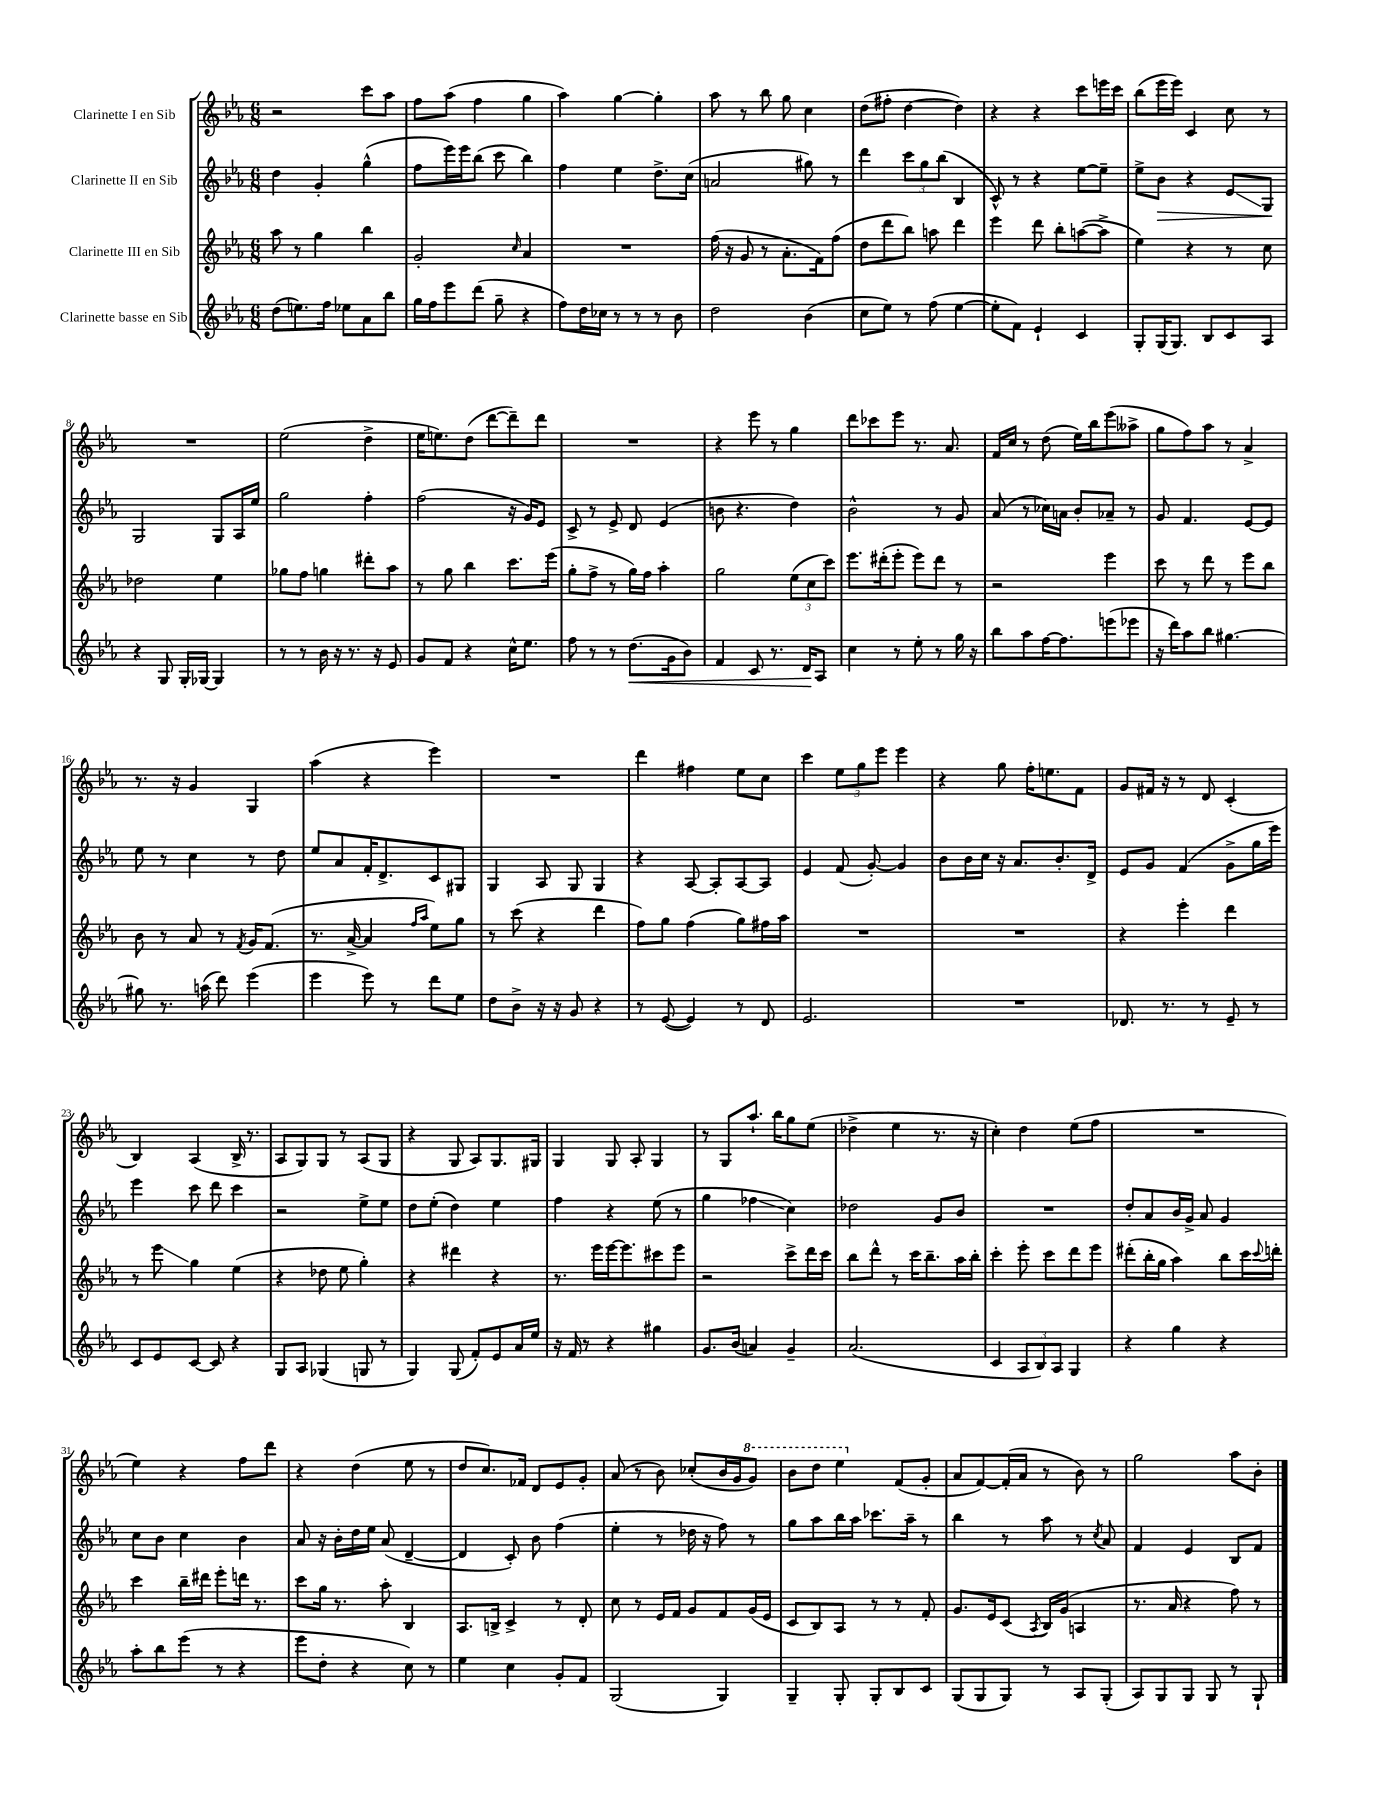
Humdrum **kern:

**kern	**kern	**kern	**kern
*staff4	*staff3	*staff2	*staff1
*clefG2	*clefG2	*clefG2	*clefG2
*k[b-e-a-]	*k[b-e-a-]	*k[b-e-a-]	*k[b-e-a-]
*M6/8	*M6/8	*M6/8	*M6/8
(8dd\L	8aa-\	4dd\	2r
8.ee\)	8r	.	.
.	4gg\	4g'/	.
16ff\Jk	.	.	.
8ee-\L	.	.	.
8a-\	4bb-\	(4gg^^\	8ccc\L
8bb-\J	.	.	8aa-\J
=	=	=	=
16gg\LL	2g'/	8ff\L	8ff\L
16ff\J	.	.	.
8eee-\	.	16eee-\L)	(8aa-\J
.	.	16eee-\J	.
(8ddd\J	.	(8bb-\J	4ff\
8gg~\	.	8ccc\	.
.	16qqcc/	.	.
4r	4a-/	4bb-\)	4gg\
=	=	=	=
8ff\L)	2.r	4ff\	4aa-\)
16dd\L	.	.	.
16cc-\JJ	.	.	.
8r	.	4ee-\	[4gg\
8r	.	.	.
8r	.	8.dd^\L	4gg'\]
8b-\	.	.	.
.	.	(16cc\Jk	.
=	=	=	=
2dd\	(16ff\	2a/	8aa-\
.	16r	.	.
.	8g/	.	8r
.	8r	.	8bb-\
.	8.a-'\L	.	8gg\
(4b-\	.	8gg#\)	4cc\
.	16f\k)	.	.
.	(8ff\J	8r	.
=	=	=	=
8cc\L	8dd\L	4ddd\	(8dd\L
8ee-\J)	8ddd\	.	8ff#'\J
8r	8bb-\J)	12ccc\L	[4dd\
.	.	12gg\	.
(8ff\	8aa\	.	.
.	.	(12bb-\J	.
[4ee-\	4ddd\	4B-/	4dd\])
=	=	=	=
8ee-'\]L	4eee-\	8c^^/)	4r
8f\J)	.	8r	.
4e-`/	8ddd\	4r	4r
.	8bb-'\L	.	.
4c/	([8aa\	[8ee-\L	8ccc\L
.	8aa^\]J	8ee-~\]J	16eee\L
.	.	.	16ccc\JJ
=	=	=	=
8G'/L	4ee-\)	8ee-^\L	(8bb-\L
(16G/K	.	8b-\J	16eee-\L
8.G/J)	.	.	16eee-\JJ)
.	4r	4r	4c/
8B-/L	.	.	.
8c/	8r	8e-/L	8cc\
8A-/J	8cc\	8G/J	8r
=	=	=	=
4r	2dd-\	2G/	2.r
8G/	.	.	.
16G'/LL	.	.	.
[16G-/JJ	.	.	.
4G-/]	4ee-\	8G/L	.
.	.	16A-/L	.
.	.	16ee-/JJ	.
=	=	=	=
8r	8gg-\L	2gg\	(2ee-\
8r	8ff\J	.	.
16b-\	4gg\	.	.
16r	.	.	.
8.r	.	.	.
.	8ddd#'\L	4ff'\	4dd^\
16r	.	.	.
8e-/	8aa-\J	.	.
=	=	=	=
8g/L	8r	(2ff\	16ee-\LK
.	.	.	8.ee\)
8f/J	8gg\	.	.
4r	4bb-\	.	(8dd\J
.	.	.	[8ddd\L
16cc^^\LK	8.ccc\L	16r	8ddd~\])
8.ee-\J	.	16g/LK)	.
.	.	8e-/J	8ddd\J
.	(16eee-\Jk	.	.
=	=	=	=
8ff\	8gg'\L	8c^/	2.r
8r	8ff^\J	8r	.
8r	8r	8e-^/	.
(8.dd\L	16gg\LL)	8d/	.
.	16ff\JJ	.	.
.	4aa-'\	(4e-/	.
16g\k	.	.	.
8b-\J)	.	.	.
=	=	=	=
4f/	2gg\	8b\	4r
.	.	4.r	.
8c/	.	.	8eee-\
8.r	.	.	8r
.	(12ee-\L	4dd\)	4gg\
16d/LK	.	.	.
.	12cc\	.	.
8A-/J	.	.	.
.	12ccc\J)	.	.
=	=	=	=
4cc\	8.eee-\L	2b-^^\	8ddd\L
.	.	.	8ccc-\
.	(16ddd#'\k	.	.
8r	8eee-'\J	.	8eee-\J
8ee-'\	8eee-\L)	.	8.r
8r	8ddd#\J	8r	.
.	.	.	8.a-/
16gg\	8r	8g/	.
16r	.	.	.
=	=	=	=
8bb-\L	2r	(8a-/	16f/LL
.	.	.	16cc/JJ
8aa-\	.	8r	8r
[16ff\K	.	16cc-\LL)	(8dd\
8.ff\]	.	16a\JJ	.
.	.	8b-'/L	16ee-\LL)
.	.	.	16bb-\J
(8eee\	4eee-\	8a-~/J	(8eee-\
8eee-\J	.	8r	8aa--^\J
=	=	=	=
16r	8ccc\	8g/	8gg\L
16ddd\LK)	.	.	.
8aa-\	8r	4.f/	8ff\)
8bb-\J	8ddd\	.	8aa-\J
[4.gg#\	8r	.	8r
.	8eee-\L	[8e-/L	4a-^/
.	8bb-\J	8e-/]J	.
=	=	=	=
8gg#\]	8b-\	8ee-\	8.r
8.r	8r	8r	.
.	.	.	16r
.	8a-/	4cc\	4g/
(16aa\	.	.	.
8ddd\)	8r	.	.
.	8qf/	.	.
(4eee-\	16g/LK	8r	4G/
.	(8.f/J	.	.
.	.	8dd\	.
=	=	=	=
4eee-\	8.r	8ee-/L	(4aa-\
.	.	8a-/	.
.	[16a-^/	.	.
8eee-\)	4a-/]	16f'/K	4r
.	.	8.d^/	.
8r	.	.	.
.	16qqff/LL	.	.
.	16qqaa-/JJ	.	.
8ddd\L	8ee-\L)	8c/	4eee-\)
8ee-\J	8gg\J	8G#/J	.
=	=	=	=
8dd\L	8r	4G/	2.r
8b-^\J	(8ccc\	.	.
16r	4r	8A-/	.
16r	.	.	.
8g/	.	8G/	.
4r	4ddd\	4G/	.
=	=	=	=
8r	8ff\L)	4r	4ddd\
([8e-/	8gg\J	.	.
4e-/])	(4ff\	[8A-/	4ff#\
.	.	8A-'/]L	.
8r	8gg\L)	[8A-/	8ee-\L
8d/	16ff#\L	8A-/]J	8cc\J
.	16aa-\JJ	.	.
=	=	=	=
2.e-/	2.r	4e-/	4ccc\
.	.	(8f/	12ee-\L
.	.	.	12gg\
.	.	[8g'/)	.
.	.	.	12eee-\J
.	.	4g/]	4eee-\
=	=	=	=
2.r	2.r	8b-\L	4r
.	.	16b-\L	.
.	.	16cc\JJ	.
.	.	16r	8gg\
.	.	8.a-/L	.
.	.	.	16ff'\LK
.	.	.	8.ee\
.	.	8.b-'/	.
.	.	.	8f\J
.	.	16d^/Jk	.
=	=	=	=
8.d-/	4r	8e-/L	8g/L
.	.	8g/J	16f#/Jk
8.r	.	.	16r
.	4eee-'\	(4f/	8r
8r	.	.	8d/
8e-~/	4ddd\	8g^\L	(4c'/
8r	.	16gg\L	.
.	.	16eee-\JJ)	.
=	=	=	=
8c/L	8r	4eee-\	4B-/)
8e-/	8eee-\	.	.
[8c/J	4gg\	8ccc\	(4A-/
8c/]	.	8ddd\	.
4r	(4ee-\	4ccc\	16B-^/
.	.	.	8.r
=	=	=	=
8G/L	4r	2r	8A-/L
8A-/J	.	.	8G/)
(4G-/	8dd-\	.	8G/J
.	8ee-\	.	8r
8G/	4gg'\)	8ee-^\L	(8A-/L
8r	.	8ee-\J	8G/J
=	=	=	=
4G/)	4r	8dd\L	4r
.	.	(8ee-'\J	.
(8G/	4ddd#\	4dd\)	8G/
8f'/L)	.	.	8A-/L)
8e-/	4r	4ee-\	8.G/
16a-/L	.	.	.
16ee-/JJ	.	.	16G#/Jk
=	=	=	=
16r	8.r	4ff\	4G/
16f/	.	.	.
8r	.	.	.
.	16eee-\LL	.	.
4r	[16eee-\J	4r	8G/
.	8.eee-\]	.	.
.	.	.	8A-'/
4gg#\	8ccc#\	(8ee-\	4G/
.	8eee-\J	8r	.
=	=	=	=
8.g/L	2r	4gg\	8r
.	.	.	8G/L
(16b-/Jk	.	.	.
4a/)	.	4ff-\	8.aa-`/J
.	.	.	16bb-\LK
4g~/	8ccc^\L	4cc\)	8gg\
.	16ddd\L	.	(8ee-\J
.	16ccc\JJ	.	.
=	=	=	=
(2.a-/	8bb-\L	2dd-\	4dd-^\
.	8ddd^^\J	.	.
.	8r	.	4ee-\
.	16ccc\LK	.	.
.	8.bb-~\	.	.
.	.	8g/L	8.r
.	16aa-\L	8b-/J	.
.	16bb-'\JJ	.	16r
=	=	=	=
4c/	4ccc'\	2.r	4cc'\)
12A-/L	8eee-'\	.	4dd\
12B-/)	.	.	.
.	8ccc\L	.	.
12A-/J	.	.	.
4G/	8ddd\	.	(8ee-\L
.	8eee-\J	.	8ff\J
=	=	=	=
4r	(8ddd#'\L	8dd'/L	2.r
.	16bb-'\L	8a-/	.
.	16gg\JJ	.	.
4gg\	4aa-\)	16b-/L	.
.	.	16g^/JJ	.
.	.	8a-/	.
4r	8bb-\L	4g/	.
.	16ccc\L	.	.
.	8qqccc/	.	.
.	16ddd'\JJ	.	.
=	=	=	=
8aa-'\L	4ccc\	8cc\L	4ee-\)
8bb-\	.	8b-\J	.
(8eee-\J	16bb-~\LL	4cc\	4r
.	16ddd#\JJ	.	.
8r	8eee-'\L	.	.
4r	16ddd\Jk	4b-\	8ff\L
.	8.r	.	.
.	.	.	8ddd\J
=	=	=	=
8eee-\L	8ccc\L	8a-/	4r
8dd'\J	16gg\Jk	16r	.
.	8.r	16b-'\LL	.
4r	.	16dd\	(4dd\
.	.	16ee-\JJ	.
.	8aa-'\	(8a-/	.
8cc\)	4B-/	[4d~/	8ee-\
8r	.	.	8r
=	=	=	=
4ee-\	8.A-/L	4d/]	8dd/L
.	.	.	8.cc/)
.	16B^/Jk	.	.
4cc\	4c^/	8c'/)	.
.	.	.	16f-/Jk
.	.	8b-\	8d/L
8g'/L	8r	(4ff\	8e-/
8f/J	8d'/	.	8g'/J
=	=	=	=
(2G/	8cc\	4ee-'\	(8a-/
.	8r	.	8r
.	16e-/LL	8r	8b-\)
.	16f/JJ	.	.
.	8g/L	16dd-\	(8cc-'/L
.	.	16r	.
4G/)	8f/	8ff\)	16b-/L
.	.	.	16g/J
.	(16g/L	8r	8gg/J)
.	16e-/JJ	.	.
=	=	=	=
4G~/	8c/L	8gg\L	8bb-\L
.	8B-/)	8aa-\	8ddd\J
8G'/	8A-/J	16bb-\L	4eee-\
.	.	16aa-\JJ	.
8G'/L	8r	8.ccc-\L	.
8B-/	8r	.	(8f/L
.	.	16aa-~\Jk	.
8c/J	8f'/	8r	8g'/J
=	=	=	=
(8G/L	8.g/L	4bb-\	8a-/L
8G/	.	.	[8f/)
.	16e-/k	.	.
8G/J)	(8c/J	8r	(16f'/]L
.	.	.	16a-/JJ
.	8qA-/	.	.
8r	16B-/LL)	8aa-\	8r
.	(16g/JJ	.	.
8A-/L	4A/	8r	8b-\)
.	.	8qcc/	.
(8G'/J	.	8a-/	8r
=	=	=	=
8A-/L)	8.r	4f/	2gg\
8G/	.	.	.
.	16a-/	.	.
8G/J	4r	4e-/	.
8G/	.	.	.
8r	8ff\)	8B-/L	8aa-\L
8G`/	8r	8f/J	8b-'\J
==	==	==	==
*-	*-	*-	*-
